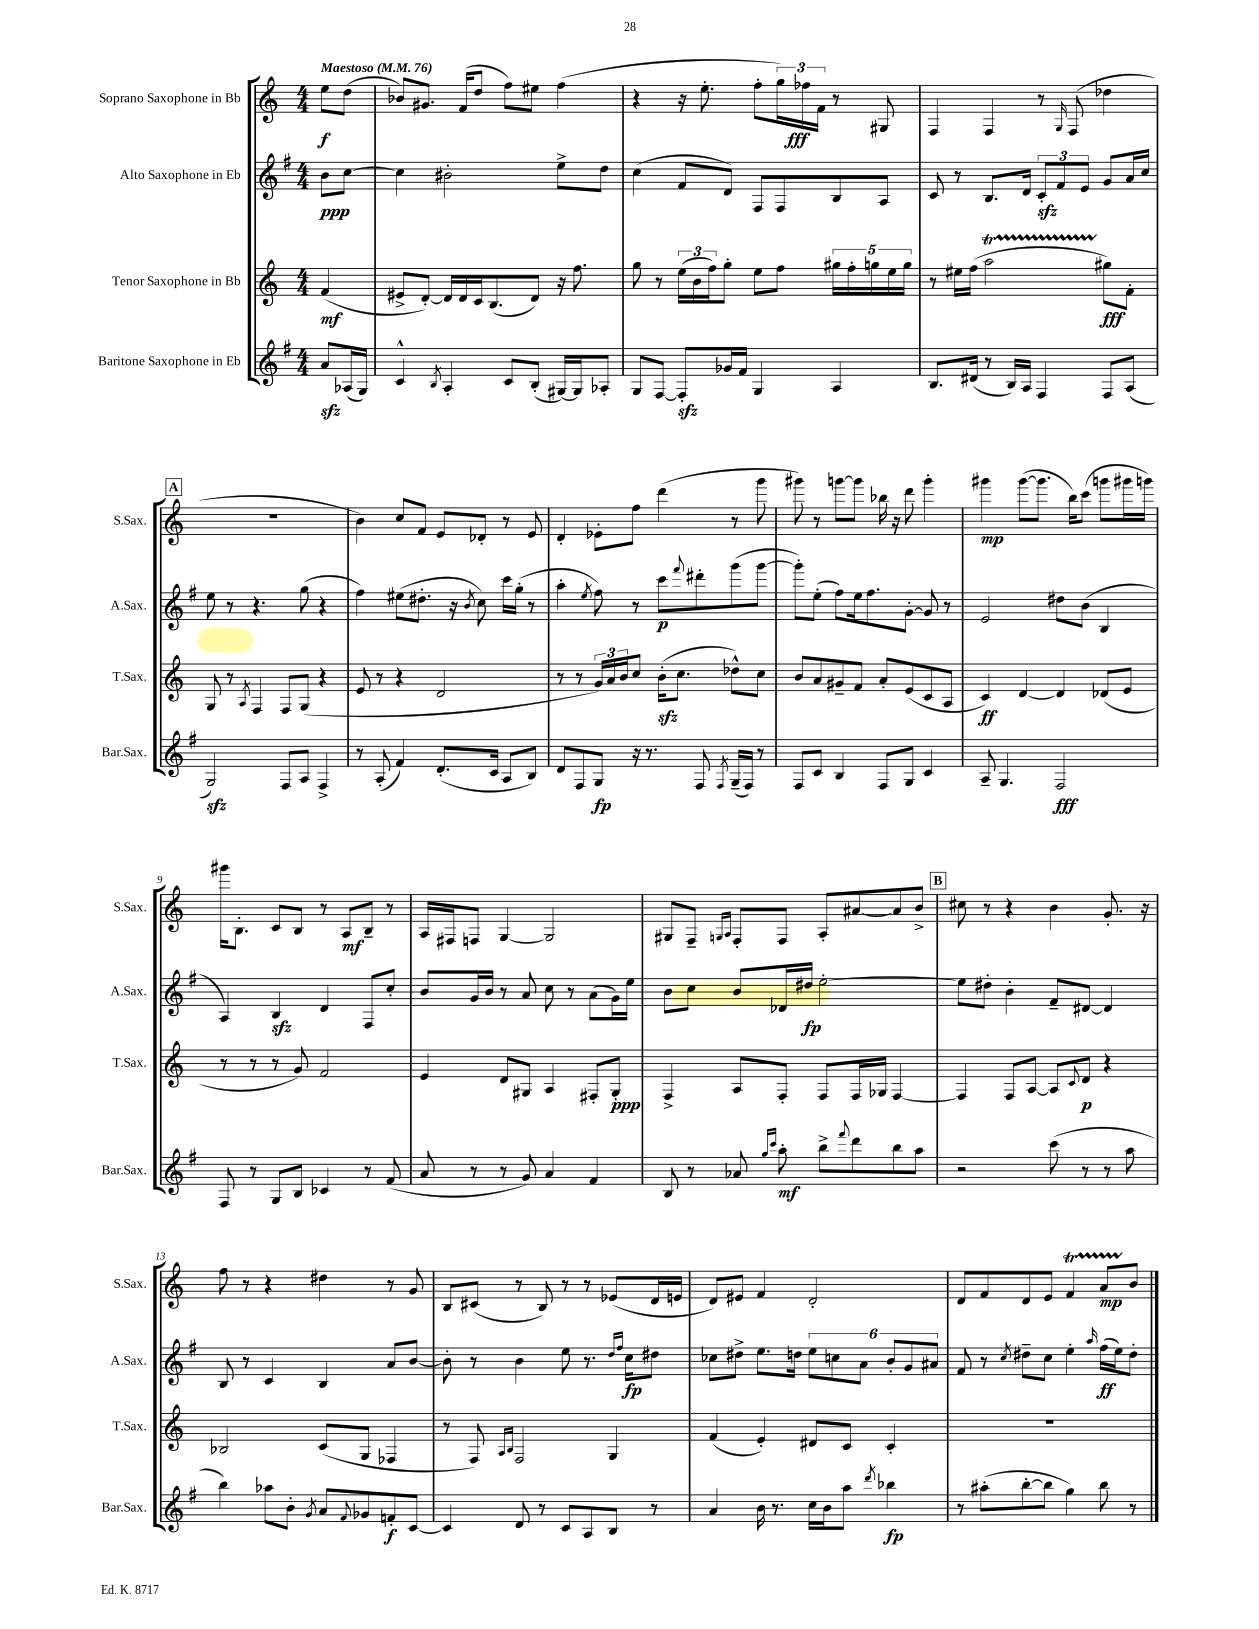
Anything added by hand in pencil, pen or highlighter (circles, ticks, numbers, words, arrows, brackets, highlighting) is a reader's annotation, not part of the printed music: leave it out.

**kern	**dynam	**kern	**dynam	**kern	**dynam	**kern	**dynam
*part4	*part4	*part3	*part3	*part2	*part2	*part1	*part1
*staff4	*staff4	*staff3	*staff3	*staff2	*staff2	*staff1	*staff1
*I"Baritone Saxophone in Eb	*	*I"Tenor Saxophone in Bb	*	*I"Alto Saxophone in Eb	*	*I"Soprano Saxophone in Bb	*
*I'Bar.Sax.	*	*I'T.Sax.	*	*I'A.Sax.	*	*I'S.Sax.	*
*clefG2	*	*clefG2	*	*clefG2	*	*clefG2	*
*k[f#]	*	*k[]	*	*k[f#]	*	*k[]	*
*M4/4	*	*M4/4	*	*M4/4	*	*M4/4	*
*MM76	*	*MM76	*	*MM76	*	*MM76	*
=	=	=	=	=	=	=	=
!	!	!	!	!	!	!LO:TX:a:B:t=Maestoso	!
8azz/L	.	(4f/	mf	8b\L	ppp	8ee\L	f
(16A-X/L	.	.	.	[8cc\J	.	(8dd\J	.
16G/JJ)	.	.	.	.	.	.	.
=1	=1	=1	=1	=1	=1	=1	=1
4c^^/	.	8e#X^/L	.	4cc\]	.	8b-X/L)	.
.	.	[8d'/J)	.	.	.	8.g#X/J	.
8qB/	.	.	.	.	.	.	.
4A'/	.	16d/LL]	.	2b#X'\	.	.	.
.	.	16d/	.	.	.	(16f/KL	.
.	.	16c/J	.	.	.	8dd/J	.
.	.	(8.B/	.	.	.	.	.
8c/L	.	.	.	.	.	8ff\L)	.
(8B'/J	.	8d/J)	.	.	.	8ee#X\J	.
[16G#X/LL)	.	16r	.	8ee^\L	.	(4ff\	.
16G#/J]	.	8.ff\	.	.	.	.	.
8A-X'/J	.	.	.	8dd\J	.	.	.
=2	=2	=2	=2	=2	=2	=2	=2
8G/L	.	8gg\	.	(4cc\	.	4r	.
[8F#/J	.	8r	.	.	.	.	.
8F#zz'/L]	.	(24ee\LL	.	8f#/L	.	16r	.
.	.	24b\	.	.	.	.	.
.	.	.	.	.	.	8.ee'\	.
.	.	24ff\J)	.	.	.	.	.
16g-X/L	.	8gg'\J	.	8d/J)	.	.	.
16f#/JJ	.	.	.	.	.	.	.
4G/	.	8ee\L	.	8F#/L	.	8ff'\L	.
.	.	8ff\J	.	8F#/	.	24gg\L)	.
.	.	.	.	.	.	24ff-X\	fff
.	.	.	.	.	.	24f\JJ	.
4A/	.	20gg#X\LL	.	8B/	.	8r	.
.	.	20ff'\	.	.	.	.	.
.	.	20ggn\	.	.	.	.	.
.	.	.	.	8A/J	.	8G#X/	.
.	.	20ee\	.	.	.	.	.
.	.	20gg\JJ	.	.	.	.	.
=3	=3	=3	=3	=3	=3	=3	=3
8.B/L	.	8r	.	8c/	.	4F/	.
.	.	16ee#X\LL	.	8r	.	.	.
(16d#X/Jk	.	(16ff\JJ	.	.	.	.	.
8r	.	2aaT\	.	8.B/L	.	4F/	.
16B/LL)	.	.	.	.	.	.	.
16A/JJ	.	.	.	16d/Jk	.	.	.
4F#/	.	.	.	12czz'/L	.	8r	.
.	.	.	.	12f#/	.	.	.
.	.	.	.	.	.	16qqG/	.
.	.	.	.	.	.	(8F/	.
.	.	.	.	12e/J	.	.	.
8F#/L	.	8gg#X\L)	fff	8g/L	.	4dd-X\	.
(8A/J	.	8f'\J	.	16a/L	.	.	.
.	.	.	.	16cc/JJ	.	.	.
!!LO:LB:g=z
!!LO:REH:place=s1:t=A
=4	=4	=4	=4	=4	=4	=4	=4
2Gzz/)	.	8G/	.	8ee\	.	1r	.
.	.	8r	.	8r	.	.	.
.	.	8qA/	.	.	.	.	.
.	.	4F/	.	4.r	.	.	.
8F#/L	.	8F/L	.	.	.	.	.
8A/J	.	(8G/J	.	(8gg\	.	.	.
4F#^/	.	4r	.	4r	.	.	.
=5	=5	=5	=5	=5	=5	=5	=5
8r	.	8e/	.	4ff#\)	.	4b\)	.
(8A'/	.	8r	.	.	.	.	.
4f#/)	.	4r	.	(8ee#X\L	.	8cc/L	.
.	.	.	.	8.dd#X'\J	.	8f/J	.
(8.d'/L	.	2d/	.	.	.	8e/L	.
.	.	.	.	16r	.	.	.
.	.	.	.	8qb/	.	.	.
.	.	.	.	8cc\)	.	8d-X'/J	.
16c/Jk	.	.	.	.	.	.	.
8A/L	.	.	.	16ccc\LL	.	8r	.
.	.	.	.	(16gg'\JJ	.	.	.
8B/J)	.	.	.	8r	.	8e/	.
=6	=6	=6	=6	=6	=6	=6	=6
8d/L	.	8r	.	4aa'\	.	4d'/	.
8F#/	.	8r	.	.	.	.	.
.	.	.	.	8qee/	.	.	.
8G/J	fp	24g/LL)	.	8ff#\)	.	8e-X'\L	.
.	.	24a/	.	.	.	.	.
.	.	24b/J	.	.	.	.	.
16r	.	8cc/J	.	8r	.	8ff\J	.
8.r	.	.	.	.	.	.	.
.	.	(16bzz'\KL	.	8ccc\L	p	(4ddd\	.
.	.	8.cc\J	.	.	.	.	.
.	.	.	.	8qqfff#/	.	.	.
8F#/	.	.	.	8ddd#X'\	.	.	.
8qF#/	.	.	.	.	.	.	.
(16G~/LL	.	8dd-X^^\L)	.	(8ggg\	.	8r	.
16F#/JJ)	.	.	.	.	.	.	.
8r	.	8cc\J	.	[8ggg\J	.	8ggg\	.
=7	=7	=7	=7	=7	=7	=7	=7
8F#/L	.	8b/L	.	8ggg'\L])	.	8ggg#X\)	.
8c/J	.	8a/	.	(8ee'\J	.	8r	.
4B/	.	8g#X~/	.	8ff#\L)	.	[8gggn\L	.
.	.	8f/J	.	16ee\k	.	8ggg\J]	.
.	.	.	.	8.ff#\	.	.	.
8F#/L	.	8a'/L	.	.	.	16bb-X\	.
.	.	.	.	.	.	16r	.
8G/J	.	(8e/	.	[8g'\J	.	8ddd\	.
4c/	.	8c/	.	8g/]	.	4ggg'\	.
.	.	8A/J	.	8r	.	.	.
=8	=8	=8	=8	=8	=8	=8	=8
8A~/	.	4c/)	ff	2e/	.	4ggg#X\	mp
4.G/	.	.	.	.	.	.	.
.	.	[4d/	.	.	.	([8ggg#\L	.
.	.	.	.	.	.	8.ggg#\J]	.
2F#/	fff	4d/]	.	8dd#X\L	.	.	.
.	.	.	.	.	.	16bb\KL)	.
.	.	.	.	(8b\J	.	(8ccc\J	.
.	.	(8d-X/L	.	4B/	.	8gggn\L	.
.	.	8e/J	.	.	.	16ggg#X\L	.
.	.	.	.	.	.	16gggn\JJ)	.
!!LO:LB:g=z
=9	=9	=9	=9	=9	=9	=9	=9
8F#/	.	8r	.	4A/)	.	16ggg#X\KL	.
.	.	.	.	.	.	8.B'\J	.
8r	.	8r	.	.	.	.	.
8G/L	.	8r	.	4Bzz/	.	8c/L	.
8B/J	.	8g/)	.	.	.	8B/J	.
4c-X/	.	2f/	.	4d/	.	8r	.
.	.	.	.	.	.	8A/L	mf
8r	.	.	.	8F#/L	.	8B~/J	.
(8f#/	.	.	.	8cc'/J	.	8r	.
=10	=10	=10	=10	=10	=10	=10	=10
8a/	.	4e/	.	8b/L	.	16A/LL	.
.	.	.	.	.	.	16F#X/J	.
8r	.	.	.	16g/L	.	8Fn/J	.
.	.	.	.	16b/JJ	.	.	.
8r	.	8d/L	.	8r	.	[4G/	.
8g/)	.	8G#X/J	.	8a/	.	.	.
4a/	.	4A/	.	8cc\	.	2G/]	.
.	.	.	.	8r	.	.	.
4f#/	.	8F#X'/L	.	(8a\L	.	.	.
.	.	8G#'/J	ppp	16g\L)	.	.	.
.	.	.	.	16ee\JJ	.	.	.
=11	=11	=11	=11	=11	=11	=11	=11
8B/	.	4F^/	.	8b\L	.	8G#X/L	.
8r	.	.	.	8cc\J	.	8F~/J	.
.	.	.	.	.	.	16qqGn/LL	.
.	.	.	.	.	.	16qqA/JJ	.
8a-X/	.	8A/L	.	8b/L	.	8F'/L	.
16qqgg/LL	.	.	.	.	.	.	.
16qqccc/JJ	.	.	.	.	.	.	.
8aa'\	mf	8F'/J	.	16d-X/L	.	8F/J	.
.	.	.	.	16dd#X/JJ	fp	.	.
8bb^\L	.	8F/L	.	[2ee'\	.	8A'/L	.
8qqfff#/	.	.	.	.	.	.	.
8ddd\	.	16F/L	.	.	.	[8a#X/	.
.	.	16G-X/JJ	.	.	.	.	.
8bb\	.	[4F/	.	.	.	8a#/]	.
8aa\J	.	.	.	.	.	8b^/J	.
!!LO:REH:place=s1:t=B
=12	=12	=12	=12	=12	=12	=12	=12
2r	.	4F/]	.	8ee\L]	.	8cc#X\	.
.	.	.	.	8dd#X'\J	.	8r	.
.	.	8F/L	.	4b'\	.	4r	.
.	.	[8A/J	.	.	.	.	.
(8ccc\	.	8A/L]	.	8f#~/L	.	4b\	.
.	.	8qqc/	.	.	.	.	.
8r	.	8d/J	p	[8d#X/J	.	.	.
8r	.	4r	.	4d#/]	.	8.g'/	.
8aa\	.	.	.	.	.	.	.
.	.	.	.	.	.	16r	.
!!LO:LB:g=z
=13	=13	=13	=13	=13	=13	=13	=13
4bb\)	.	2B-X/	.	8B/	.	8ff\	.
.	.	.	.	8r	.	8r	.
8aa-X\L	.	.	.	4c/	.	4r	.
8b'\J	.	.	.	.	.	.	.
8qg/	.	.	.	.	.	.	.
8a/L	.	(8c/L	.	4B/	.	4dd#X\	.
8qqf#/	.	.	.	.	.	.	.
8g-X/	.	8G/J	.	.	.	.	.
8fn'/	f	4F-X/	.	8a/L	.	8r	.
[8c/J	.	.	.	[8b/J	.	8g/	.
=14	=14	=14	=14	=14	=14	=14	=14
4c/]	.	8r	.	8b'\]	.	8B/L	.
.	.	8F/)	.	8r	.	(8c#X/J	.
.	.	16qqA/LL	.	.	.	.	.
.	.	16qqB/JJ	.	.	.	.	.
8d/	.	2F/	.	4b\	.	8r	.
8r	.	.	.	.	.	8B/)	.
8c/L	.	.	.	8ee\	.	8r	.
8A/	.	.	.	8.r	.	8r	.
8B/J	.	4G/	.	.	.	(8e-X/L	.
.	.	.	.	16qqdd/LL	.	.	.
.	.	.	.	16qqff#/JJ	.	.	.
.	.	.	.	16cc\KL	fp	.	.
8r	.	.	.	8dd#X\J	.	16d/L	.
.	.	.	.	.	.	16en/JJ	.
=15	=15	=15	=15	=15	=15	=15	=15
4a/	.	(4f/	.	8cc-X\L	.	8d/L)	.
.	.	.	.	8dd#X^\J	.	8e#X/J	.
16b\	.	4e'/)	.	8.ee\L	.	4f/	.
8.r	.	.	.	.	.	.	.
.	.	.	.	16ddn\Jk	.	.	.
16cc\LL	.	8d#X/L	.	12ee\L	.	2d'/	.
16b\J	.	.	.	.	.	.	.
.	.	.	.	12ccn\	.	.	.
8aa\J	.	8c/J	.	.	.	.	.
.	.	.	.	12a\J	.	.	.
8qddd/	.	.	.	.	.	.	.
4bb-X\	fp	4c'/	.	12b'/L	.	.	.
.	.	.	.	12g/	.	.	.
.	.	.	.	12a#X/J	.	.	.
=16	=16	=16	=16	=16	=16	=16	=16
8r	.	1r	.	8f#/	.	8d/L	.
(8aa#X'\L	.	.	.	8r	.	8f/	.
.	.	.	.	8qcc/	.	.	.
[8bb'\	.	.	.	8dd#X~\L	.	8d/	.
8bb\J]	.	.	.	8cc\J	.	8e/J	.
4gg\)	.	.	.	4ee'\	.	4fT/	.
.	.	.	.	16qqaa/	.	.	.
8bb\	.	.	.	(16ff#\LL	ff	8aTTT/L	mp
.	.	.	.	16ee\J)	.	.	.
8r	.	.	.	8dd#'\J	.	8b/J	.
==	==	==	==	==	==	==	==
*-	*-	*-	*-	*-	*-	*-	*-
